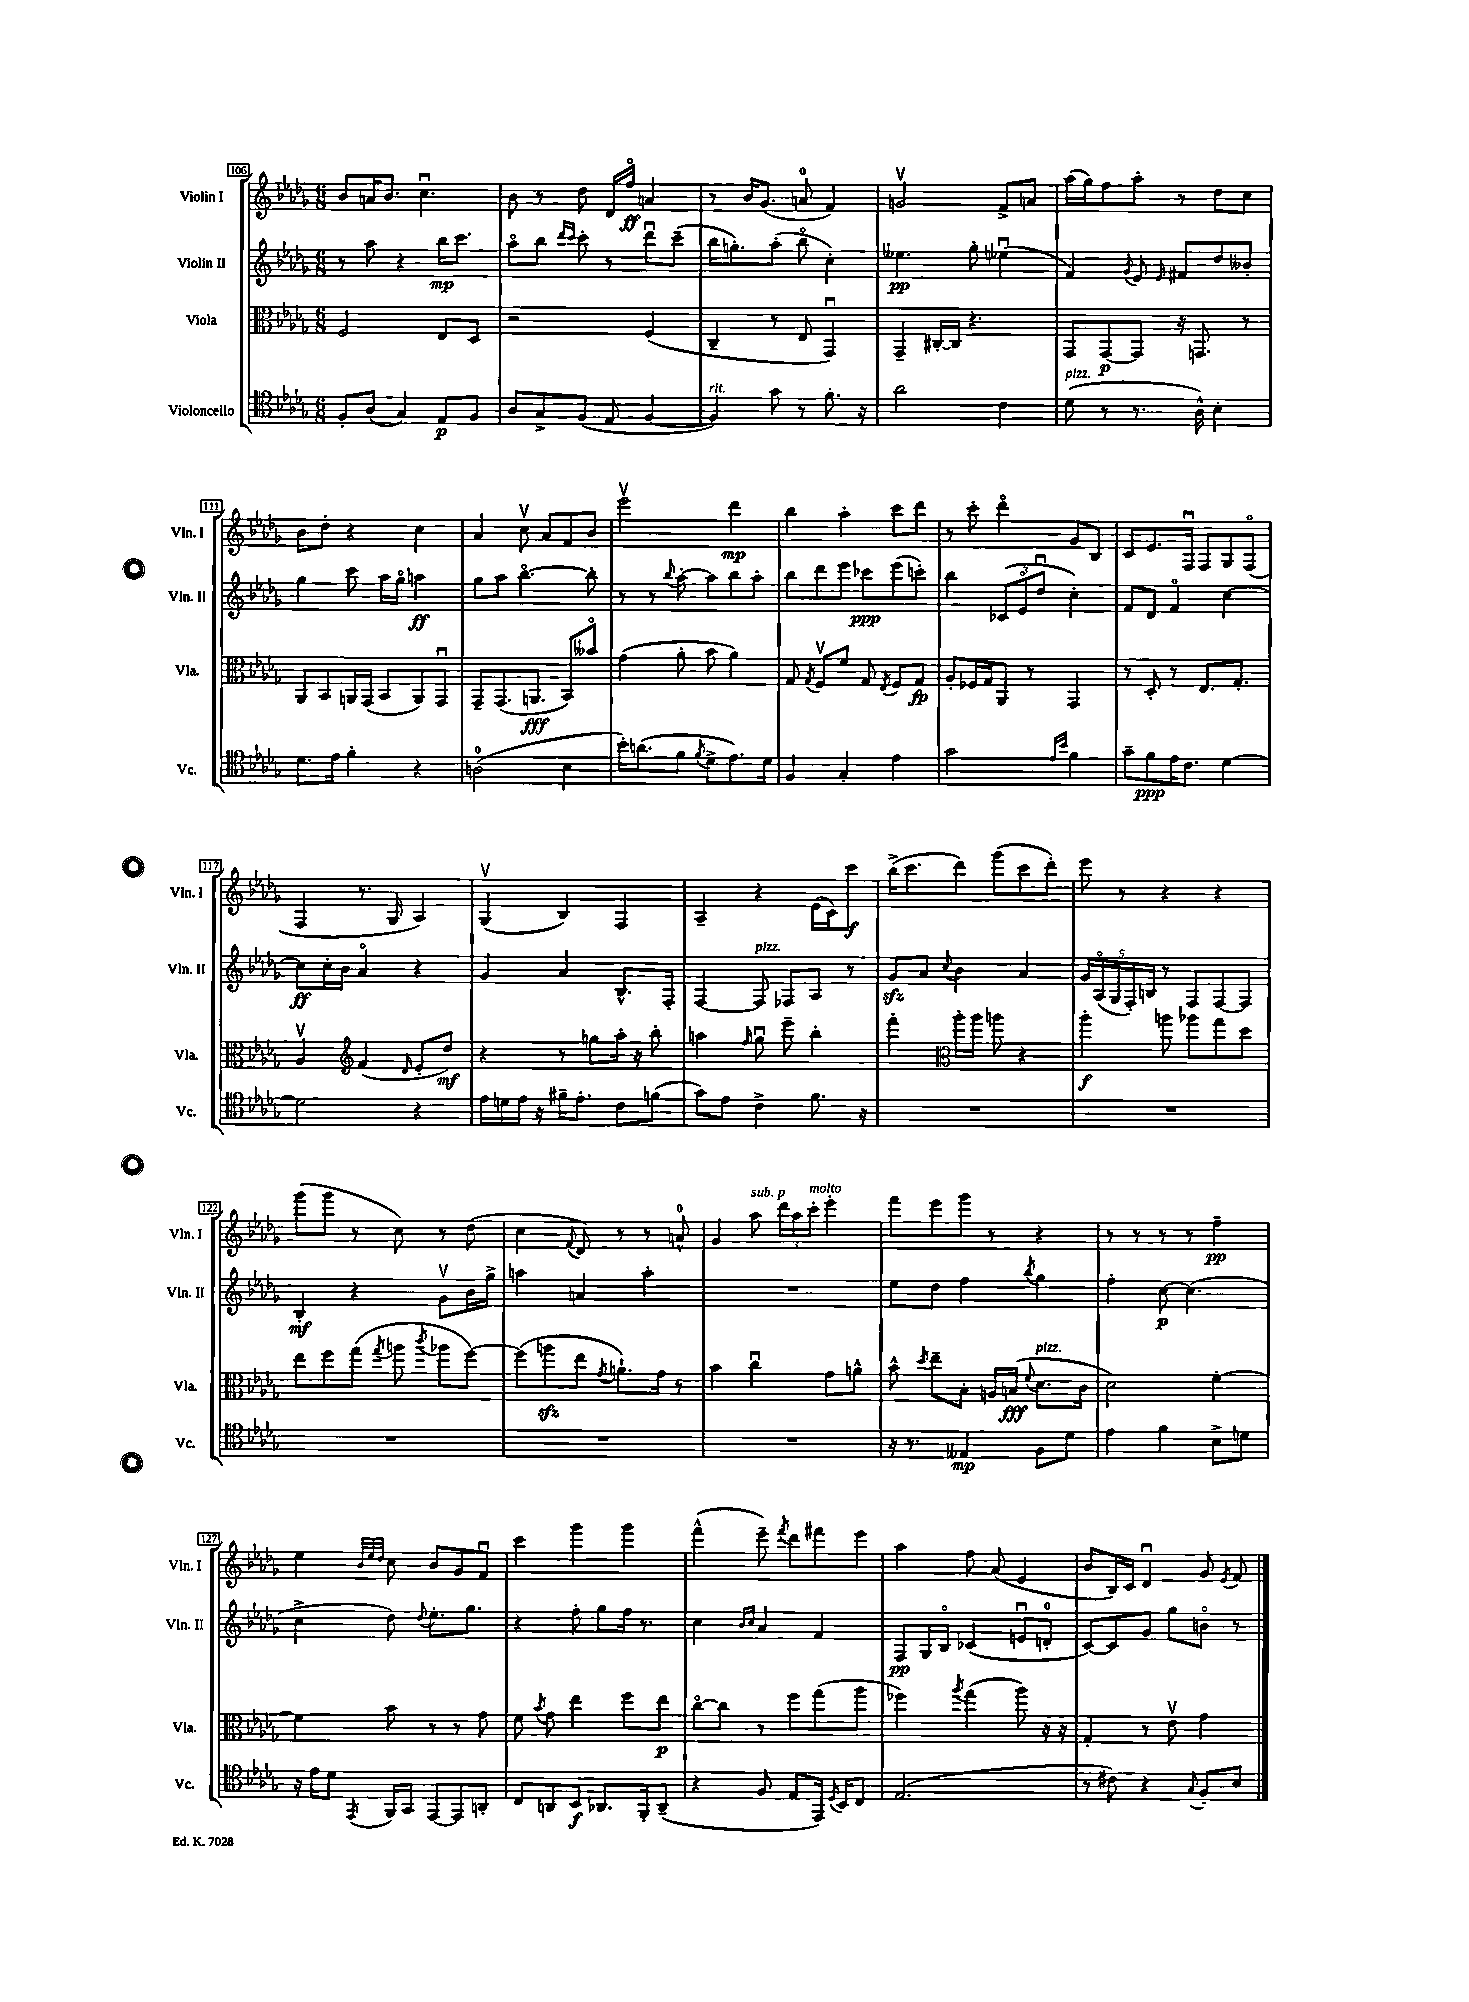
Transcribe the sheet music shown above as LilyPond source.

<<
\new StaffGroup <<
\new Staff = "s0" \with { instrumentName = "Violin I" shortInstrumentName = "Vln. I" } {
    \clef treble \key des \major \numericTimeSignature \time 6/8
    \autoBeamOff bes'8[ a'16 bes'8.] c''4.\downbow |
    bes'8 r8 des''8 des'16[ f''16]\flageolet\ff a'4 |
    r8 bes'16[ ges'8.]( a'8-0 f'4) |
    g'2\upbow f'8[-> a'8] |
    aes''16[( ges''16) f''8 aes''8]-. r8 des''8[ c''8] |
    bes'8[ des''8]-. r4 c''4 |
    aes'4 c''8\upbow aes'8[ f'8 bes'8] |
    ees'''2\upbow des'''4\mp |
    bes''4 aes''4-. c'''8[ des'''8] |
    r8 c'''8-. des'''4\flageolet ges'8[ bes8] |
    c'8[ ees'8. f16]\downbow f8[ ges8 f8]\flageolet( |
    f4 r8. ges16 aes4) |
    ges4\upbow( bes4) f4 |
    aes4-- r4 ees'16[( c'16) c'''8]\f |
    bes''16[->( c'''8. des'''8]) ges'''8[( c'''8 des'''8]-.) |
    ees'''8 r8 r4 r4 |
    ges'''8[( ges'''8] r8 c''8) r8 des''8( |
    c''4 \appoggiatura { f'8 } des'8) r8 r8 a'8-0-^ |
    ges'4 aes''8^\markup { \italic "sub. p" } \tuplet 3/2 { des'''16[ aes''16 c'''16]-.^\markup { \italic "molto" } } ees'''4-. |
    f'''8[ ees'''8 ges'''8] r8 r4 |
    r8 r8 r8 r8 f''4--\pp |
    ees''4 \grace { bes'32[ ees''32 des''32] } c''8 bes'8[ ges'8 f'8]\downbow |
    c'''4 ges'''4 ges'''4 |
    f'''4-^( ees'''8--) \acciaccatura { f'''8 } des'''8[ fis'''8 ees'''8] |
    aes''4 f''8 aes'8( ees'4 |
    bes'8[ bes16) c'16] des'4\downbow ges'8 \acciaccatura { ees'8 } f'8 \bar "|." |
}
\new Staff = "s1" \with { instrumentName = "Violin II" shortInstrumentName = "Vln. II" } {
    \clef treble \key des \major \numericTimeSignature \time 6/8
    \autoBeamOff r8 aes''8 r4 bes''16[\mp c'''8.] |
    aes''8[\flageolet bes''8] \grace { des'''16[ c'''16] } c'''8-. r8 des'''8[\downbow c'''8]--( |
    bes''16[ g''8.-.) aes''8]-.( bes''8\flageolet c''4-.) |
    eeses''4.\pp ges''8-. ees''4\downbow( |
    f'4) \acciaccatura { ges'8 } ees'8 \grace { ees'16 } fis'8[ des''8 beses'8]-. |
    ges''4 c'''8 aes''16[ ges''16]\flageolet a''4\ff |
    ges''8[ aes''8] bes''4.~\flageolet bes''8-. |
    r8 r8 \appoggiatura { bes''8 } aes''8~-. aes''8[ bes''8 aes''8]-. |
    bes''8[ des'''8 ees'''8] ces'''8[\ppp ees'''8( c'''8]-.) |
    bes''4 \tuplet 3/2 { ces'8[( ees'8\flageolet des''8]\downbow } c''4-.) |
    f'8[ des'8] f'4\flageolet c''4~ |
    c''8[\ff c''16-. bes'16] aes'4\flageolet r4 |
    ges'4 aes'4 bes8.[-^ f16]-. |
    f4~ f8^\markup { \italic "pizz." } fes8[ aes8] r8 |
    ges'8[\sfz aes'8] \appoggiatura { c''8 } bes'4 aes'4 |
    \tuplet 5/4 { ges'16[ aes16\flageolet( ges16 f16-.) b16] } r8 f8[ f8~ f8] |
    bes4-.\mf r4 ges'8[\upbow bes'16 ges''16]-> |
    a''4 a'4 a''4-. |
    R2. |
    ees''8[ des''8] f''4 \acciaccatura { bes''8 } ges''4 |
    f''4-. c''8~\p c''4.( |
    c''4-> des''8) \appoggiatura { des''8 } ees''8.[-. ges''8.] |
    r4 f''8-. ges''8[ f''16] r8. |
    c''4 \grace { bes'16[ c''16] } aes'4 f'4 |
    f8[\pp ges16 bes16]\flageolet ces'4( e'8[\downbow d'8]-0-. |
    c'8[~) c'8 ges'8] ges''8[ b'8]\flageolet r8 \bar "|." |
}
\new Staff = "s2" \with { instrumentName = "Viola" shortInstrumentName = "Vla." } {
    \clef alto \key des \major \numericTimeSignature \time 6/8
    \autoBeamOff f2 ees8[ des8] |
    r2 f4( |
    c4-- r8 ees8 ges,4\downbow) |
    ges,4-- cis16[~-. cis16] r4. |
    ges,8[ ges,8~\p ges,8] r16 g,8. r8 |
    aes,8[ bes,8 a,16 ges,16]( bes,8[ a,8) ges,8]\downbow |
    ges,8[-- ges,8.( a,8.]\fff bes,8[) beses'8]\flageolet |
    ges'4( aes'8-. bes'8 aes'4) |
    ges8 \acciaccatura { ges8 } f8[\upbow f'8] ges8 \acciaccatura { ees8 } f8[ ges8]\fp |
    aes8[-. fes16 ges16 aes,8] r8 ges,4 |
    r8 des8-. r8 ees8.[ ges8.]-. |
    aes4\upbow \clef treble f'4( \grace { des'16 } ees'8[-. des''8]\mf) |
    r4 r8 g''8[ aes''16]-. r16 bes''8-. |
    a''4 \grace { f''16 } ges''8\downbow ees'''8-- bes''4-. |
    f'''4-. \clef alto aes''16[-. aes''16] a''8 r4 |
    aes''4-.\f a''8 aes''8[ ges''8 des''8] |
    ees''8[ f''8 ges''8]( \acciaccatura { ges''8 } a''8 \acciaccatura { c'''8 } aes''8[ f''8]~) |
    f''8[( a''8\sfz ees''8] \acciaccatura { ges'8 } a'8.[-!) ges'16] r8 |
    bes'4 c''4\downbow ges'8[ a'8]-^ |
    bes'8-^ \acciaccatura { des''8 } ees''8[-- bes8]-. a16[ b16]\fff( \appoggiatura { f'8 } des'8.[^\markup { \italic "pizz." } c'16] |
    des'2) f'4~-. |
    f'4 bes'8 r8 r8 ges'8 |
    f'8 \acciaccatura { bes'8 } ges'8 ees''4 f''8[ ees''8]\p |
    c''8[~\flageolet c''8] r8 f''8[ ges''8( aes''8] |
    fes''4) \acciaccatura { aes''8 } ges''4( aes''8) r16 r16 |
    ges4-. r8 ees'8\upbow ges'4 \bar "|." |
}
\new Staff = "s3" \with { instrumentName = "Violoncello" shortInstrumentName = "Vc." } {
    \clef tenor \key des \major \numericTimeSignature \time 6/8
    \autoBeamOff f8[-. aes8]( ges4) ees8[\p f8] |
    aes8[ ges8-> f8]( ees8 f4~ |
    f4^\markup { \italic "rit." }) ges'8 r8 f'8.-. r16 |
    aes'2 c'4 |
    des'8^\markup { \italic "pizz." }( r8 r8. aes16-^) bes4-. |
    des'8.[ ees'16] f'4-. r4 |
    a2-0( bes4 |
    bes'16[-.) a'8.( f'8] \acciaccatura { f'8 } des'8[-> ees'8.) des'16] |
    f4 ges4-. ees'4 |
    ges'2 \grace { ees'16[ bes'16] } f'4 |
    ges'8[-- f'8\ppp ees'16 c'8.] des'4~ |
    des'2 r4 |
    ees'16[ d'16 ees'16] r16 fis'16[-- ees'8.]-. c'8[ f'8]( |
    ges'8[) ees'8] c'4-> f'8. r16 |
    R2. |
    R2. |
    R2. |
    R2. |
    R2. |
    r16 r8. eeses4\mp f8[ des'8] |
    ees'4 f'4 bes8[-> d'8] |
    r16 ees'16[ des'8] \acciaccatura { ees,8 } f,16[ ges,16] ees,8[~ ees,8 a,8]-. |
    c8[ a,8 bes,8]\f aes,8.[ f,16-. aes,8]--( |
    r4 f8 ees8[ ees,16]) \acciaccatura { des8 } bes,16[ c8] |
    ees2.( |
    r8 cis'8) r4 \appoggiatura { ges8 } f8[-. bes8] \bar "|." |
}
>>
>>
\layout { \context { \Score currentBarNumber = #106 \override BarNumber.stencil = #(make-stencil-boxer 0.1 0.3 ly:text-interface::print) } }
